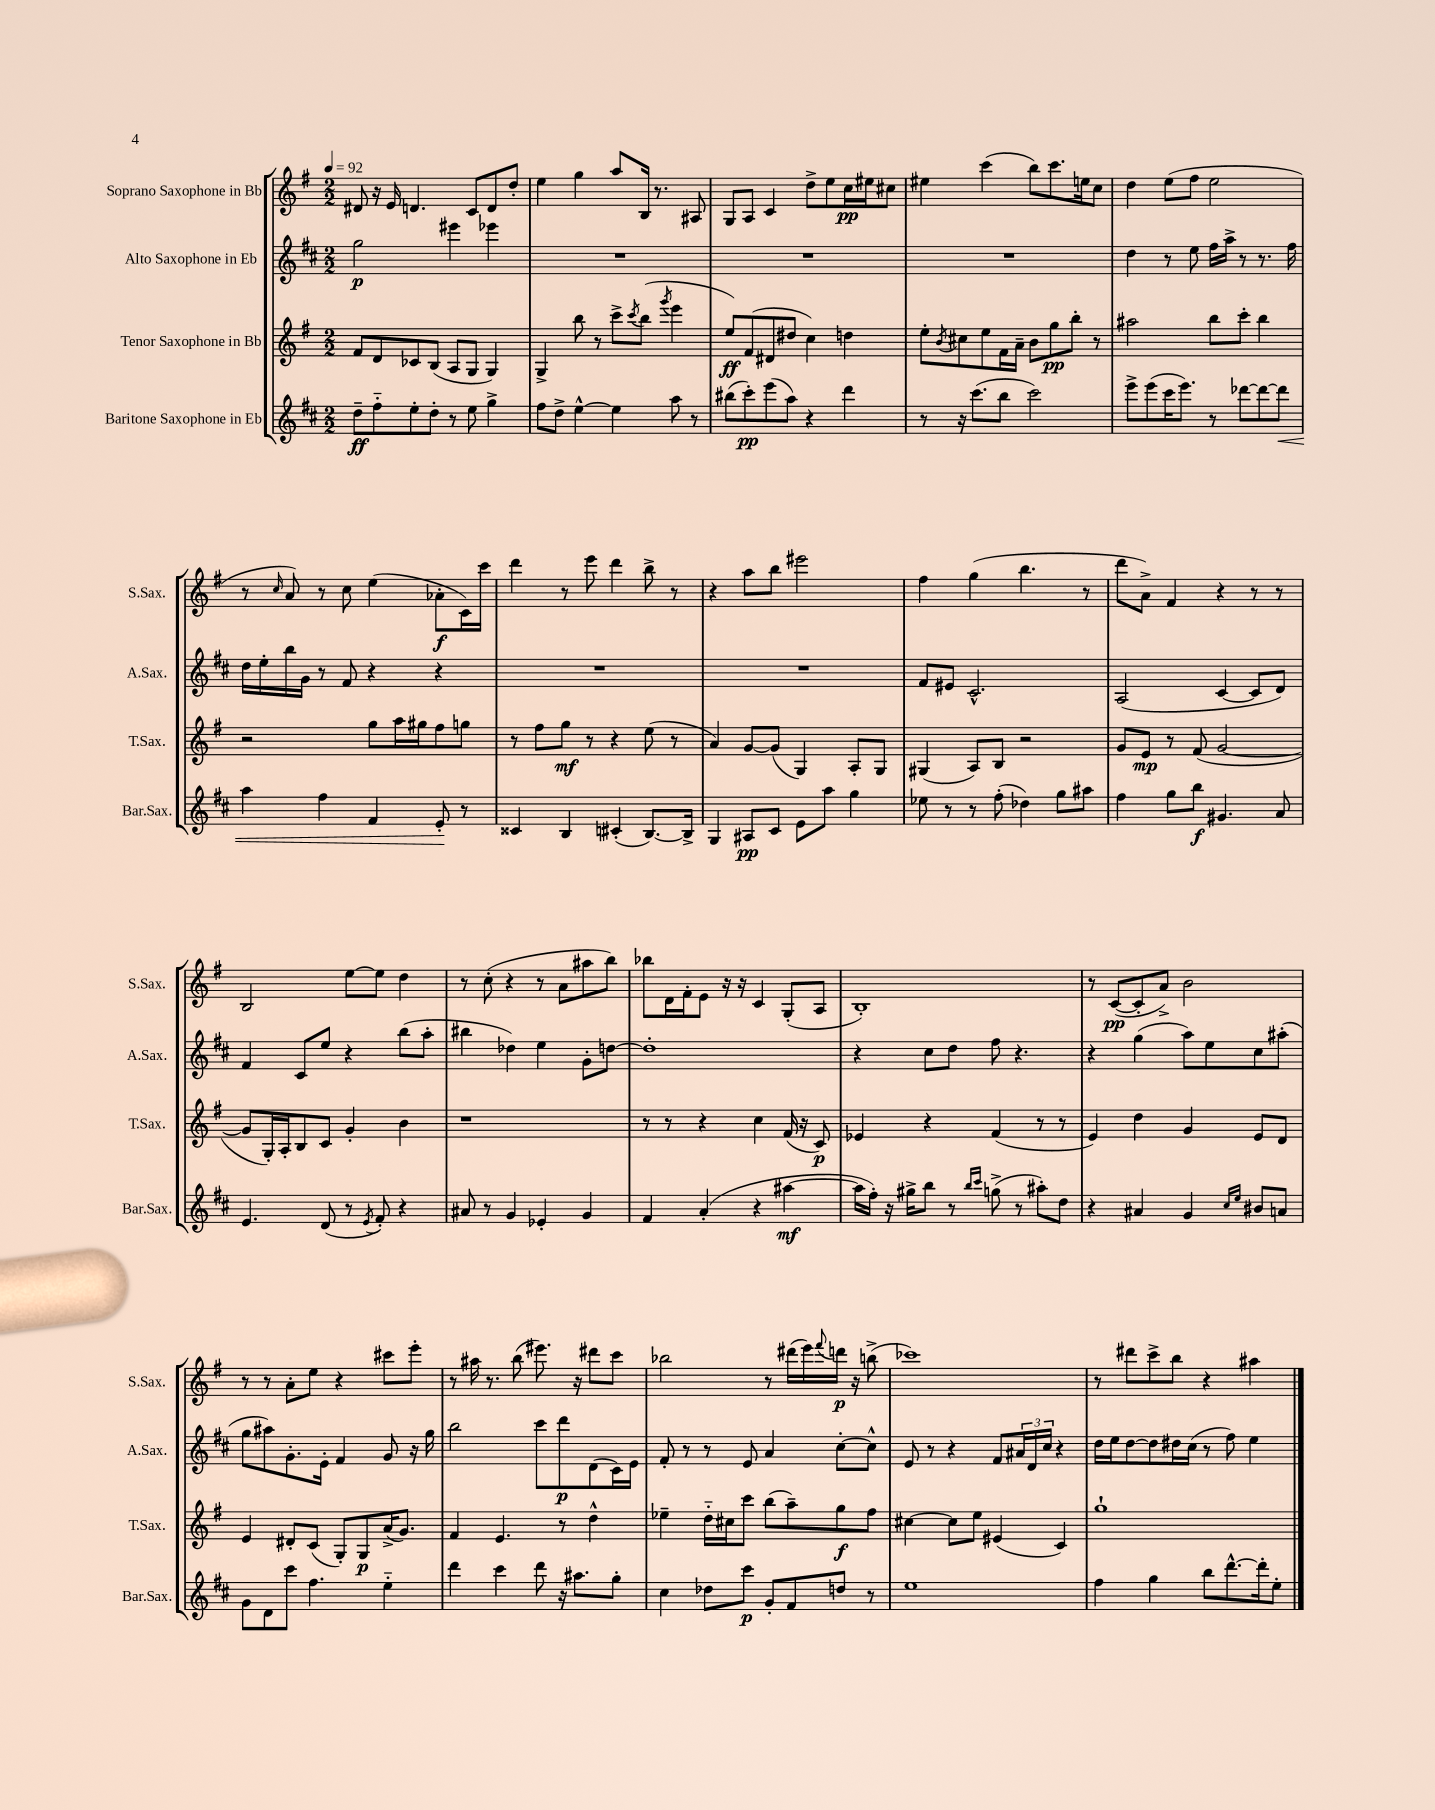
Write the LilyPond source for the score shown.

<<
\new StaffGroup <<
\new Staff = "s0" \with { instrumentName = "Soprano Saxophone in Bb" shortInstrumentName = "S.Sax." } {
    \clef treble \key g \major \numericTimeSignature \time 2/2 \tempo 4 = 92
    dis'8 r16 e'16 d'4. c'8 d'8 d''8-. |
    e''4 g''4 a''8 b16 r8. ais8 |
    g8 a8 c'4 d''8-> e''8 c''16\pp eis''16 cis''8 |
    eis''4 c'''4( b''8) c'''8. e''16 c''8 |
    d''4 e''8( fis''8 e''2 |
    r8 \grace { c''16 } a'8) r8 c''8 e''4( aes'8-.\f c'16) c'''16 |
    d'''4 r8 e'''8 d'''4 b''8-> r8 |
    r4 a''8 b''8 eis'''2 |
    fis''4 g''4( b''4. r8 |
    d'''8 a'8->) fis'4 r4 r8 r8 |
    b2 e''8~ e''8 d''4 |
    r8 c''8-.( r4 r8 a'8 ais''8 b''8) |
    bes''8 d'16 fis'16-. e'8 r16 r16 c'4 g8-.( a8 |
    b1-.) |
    r8 c'8~\pp( c'8-. a'8->) b'2 |
    r8 r8 a'8-. e''8 r4 cis'''8 e'''8-. |
    r8 ais''16 r8. b''8( eis'''8.) r16 dis'''8 c'''8 |
    bes''2 r8 dis'''16( e'''16) \appoggiatura { fis'''8 } d'''16\p r16 b''8->( |
    ces'''1) |
    r8 dis'''8 c'''8-> b''8 r4 ais''4 \bar "|." |
}
\new Staff = "s1" \with { instrumentName = "Alto Saxophone in Eb" shortInstrumentName = "A.Sax." } {
    \clef treble \key d \major \numericTimeSignature \time 2/2
    g''2\p eis'''4 ees'''4 |
    R1 |
    R1 |
    R1 |
    d''4 r8 e''8 fis''16 a''16-> r8 r8. fis''16 |
    d''16 e''16-. b''16 g'16 r8 fis'8 r4 r4 |
    R1 |
    R1 |
    fis'8 eis'8 cis'2.-^ |
    a2( cis'4~ cis'8 d'8) |
    fis'4 cis'8 e''8 r4 b''8( a''8-. |
    bis''4 des''4) e''4 g'8-. d''8~ |
    d''1-. |
    r4 cis''8 d''8 fis''8 r4. |
    r4 g''4( a''8) e''8 cis''8 ais''8-.( |
    g''8 ais''8) g'8.-. e'16-. fis'4 g'8 r16 g''16 |
    b''2 cis'''8 d'''8\p d'8( cis'16) e'16 |
    fis'8-. r8 r8 e'8 a'4 cis''8~-. cis''8-^ |
    e'8 r8 r4 fis'8 \tuplet 3/2 { ais'16 d'16 cis''16 } r4 |
    d''16 e''16 d''8~ d''8 dis''16 cis''16( r8 fis''8) e''4 \bar "|." |
}
\new Staff = "s2" \with { instrumentName = "Tenor Saxophone in Bb" shortInstrumentName = "T.Sax." } {
    \clef treble \key g \major \numericTimeSignature \time 2/2
    fis'8 d'8 ces'8 b8( a8 g8 g4) |
    g4-> b''8 r8 c'''8-> \acciaccatura { c'''8 } b''8( \acciaccatura { g'''8 } e'''4 |
    e''8\ff) fis'8( dis'8 dis''8 c''4) d''4 |
    e''8-. \acciaccatura { b'8 } cis''8 e''8 fis'16 a'16-- b'8 g''8\pp b''8-. r8 |
    ais''2 b''8 c'''8-. b''4 |
    r2 g''8 a''16 gis''16 fis''8 g''8 |
    r8 fis''8 g''8\mf r8 r4 e''8( r8 |
    a'4) g'8~ g'8( g4) a8-. g8 |
    gis4( a8) b8 r2 |
    g'8 e'8\mp r8 fis'8( g'2~ |
    g'8 g16-.) a16-. b8 c'8 g'4-. b'4 |
    r1 |
    r8 r8 r4 c''4 fis'16( r16 c'8\p) |
    ees'4 r4 fis'4( r8 r8 |
    e'4) d''4 g'4 e'8 d'8 |
    e'4 dis'8-. c'8( g8-.) g8\p a'16->( g'8.) |
    fis'4 e'4. r8 d''4-^ |
    ees''4-- d''16-_ cis''16 c'''8 b''8( a''8--) g''8\f fis''8 |
    cis''4~ cis''8 e''8 eis'4( c'4) |
    g''1-! \bar "|." |
}
\new Staff = "s3" \with { instrumentName = "Baritone Saxophone in Eb" shortInstrumentName = "Bar.Sax." } {
    \clef treble \key d \major \numericTimeSignature \time 2/2
    d''8--\ff fis''8-_ e''8-. d''8-. r8 e''8 g''4-> |
    fis''8 d''8-> e''4~-^ e''4 a''8 r8 |
    bis''8( cis'''8-.\pp) e'''8( a''8) r4 d'''4 |
    r8 r16 cis'''8.( b''8 cis'''2) |
    e'''8-> e'''8( cis'''16 e'''8.) r8 des'''8~ des'''8~ des'''8\< |
    a''4 fis''4 fis'4 e'8-.\! r8 |
    cisis'4 b4 cis'4-.( b8.~) b16-> |
    g4 ais8\pp cis'8 e'8 a''8 g''4 |
    ees''8 r8 r8 fis''8-.( des''4) g''8 ais''8 |
    fis''4 g''8 b''8\f gis'4. a'8 |
    e'4. d'8( r8 \acciaccatura { e'8 } fis'8-.) r4 |
    ais'8 r8 g'4 ees'4-. g'4 |
    fis'4 a'4-.( r4 ais''4~\mf |
    ais''16 fis''16-.) r16 gis''16-> b''8 r8 \grace { b''16 cis'''16 } g''8->( r8 ais''8-.) d''8 |
    r4 ais'4 g'4 \grace { cis''16 e''16 } bis'8 a'8 |
    g'8 d'8 cis'''8 fis''4. e''4-_ |
    d'''4 cis'''4 d'''8 r16 ais''8. g''8-. |
    cis''4 des''8 cis'''8\p g'8-. fis'8 d''8 r8 |
    e''1 |
    fis''4 g''4 b''8 d'''8.~-^ d'''16-. e''8-. \bar "|." |
}
>>
>>
\layout { \context { \Score \remove "Bar_number_engraver" } }
